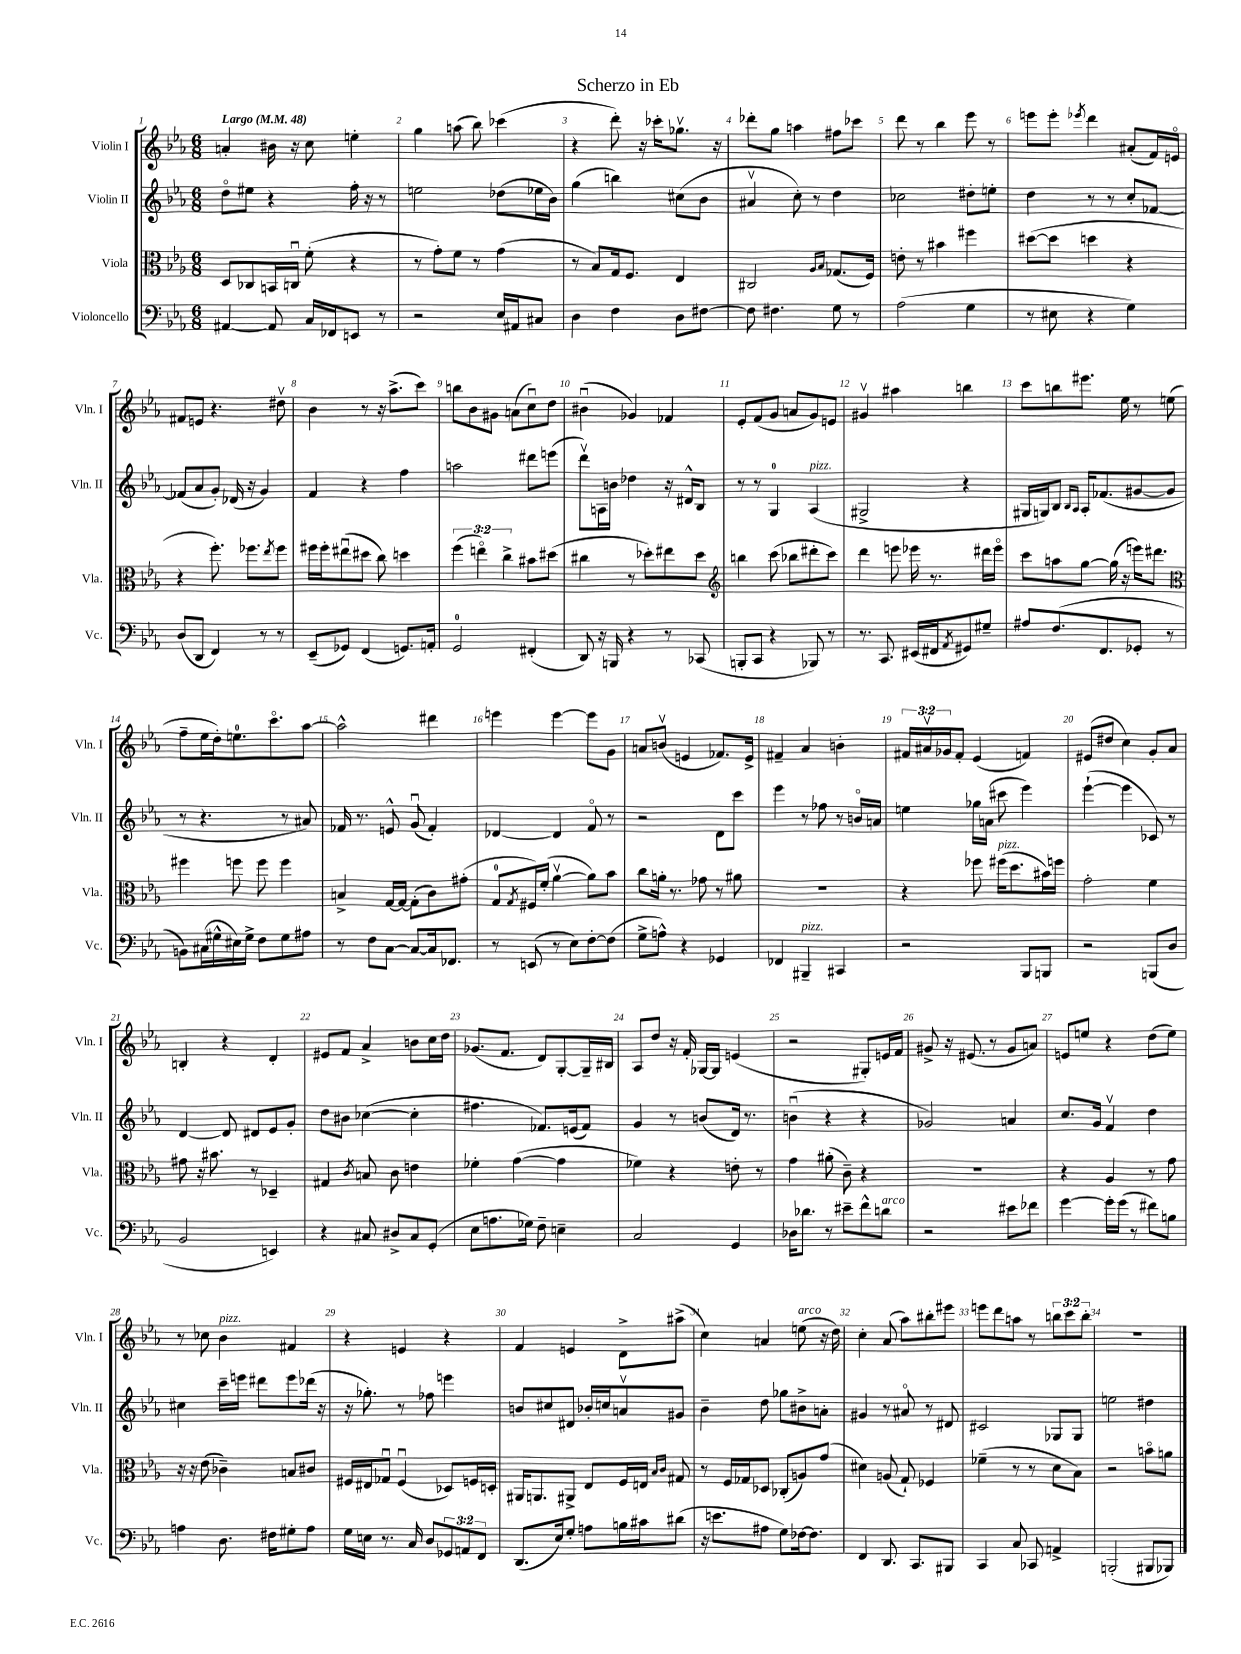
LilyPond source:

\header { title = "Scherzo in Eb" }
<<
\new StaffGroup <<
\new Staff = "s0" \with { instrumentName = "Violin I" shortInstrumentName = "Vln. I" } {
    \clef treble \key ees \major \numericTimeSignature \time 6/8 \override Staff.TupletNumber.text = #tuplet-number::calc-fraction-text \tempo "Largo" 4 = 48
    a'4-. bis'16 r16 c''8 e''4-. |
    g''4 a''8( bes''8) ces'''4( |
    r4 d'''8-.) r16 ces'''16-. ges''8.\upbow r16 |
    des'''8-. g''8 a''4 fis''8 ces'''8 |
    d'''8 r8 bes''4 ees'''8 r8 |
    e'''8 e'''8-. \acciaccatura { ees'''8 } d'''4 ais'8-.( f'16) e'16\flageolet |
    fis'8 e'8 r4. dis''8\upbow |
    bes'4 r8 r16 aes''8.->( c'''8) |
    b''8 bes'8 gis'8 a'8( c''8\downbow) d''8 |
    bis'4\downbow( ges'4) fes'4 |
    ees'8-. f'8( g'8 a'8 g'8) e'8 |
    gis'4\upbow ais''4 b''4 |
    c'''8 b''8 eis'''8. ees''16 r8 e''8( |
    f''8-- ees''16 d''16-.) e''8.-0 c'''8.\flageolet aes''8~ |
    aes''2-^ dis'''4 |
    e'''4 e'''4~ e'''8 g'8 |
    a'8 b'8\upbow( e'4 fes'8.) e'16-> |
    fis'4-- aes'4 b'4-. |
    \tuplet 3/2 { fis'16 ais'16\upbow ges'16 } fis'8-. ees'4( f'4) |
    eis'8( dis''8 c''4) g'8-. aes'8 |
    b4-. r4 d'4-. |
    eis'8 f'8 aes'4-> b'8 c''16 d''16 |
    ges'8.( f'8. d'8) g8~-. g16-- bis16 |
    aes8 d''8 r16 f'16-. ges16~ ges16 e'4( |
    r2 gis8-.) e'16 f'16 |
    gis'8-> r16 eis'8.( r8 gis'8 a'8) |
    e'8 e''8 r4 d''8( e''8) |
    r8 ces''8 bes'4^\markup { \italic "pizz." } fis'4 |
    r4 e'4 r4 |
    f'4 e'4 d'8-> ais''8->( |
    c''4) a'4 e''8^\markup { \italic "arco" }( r16 d''16) |
    c''4-. aes'8( aes''8) bis''8-. eis'''8 |
    e'''8 d'''8 a''8 r8 \tuplet 3/2 { b''8 c'''8 b''8-. } |
    R2. \bar "|." |
}
\new Staff = "s1" \with { instrumentName = "Violin II" shortInstrumentName = "Vln. II" } {
    \clef treble \key ees \major \numericTimeSignature \time 6/8
    d''8\flageolet eis''8 r4 f''16-. r16 r8 |
    e''2 des''8( ees''16 bes'16) |
    g''4( b''4) cis''8( bes'8 |
    ais'4\upbow c''8-.) r8 d''4 |
    ces''2 dis''8-. e''8-. |
    d''4 r8 r8 c''8-. fes'8~ |
    fes'8( aes'8 g'8-.) des'16( r16 g'4) |
    f'4 r4 f''4 |
    a''2 dis'''8 e'''8( |
    d'''8\upbow) a16 b'16 des''4 r16 dis'16-^ bes8 |
    r8 r8 g4-0 aes4^\markup { \italic "pizz." }( |
    gis2-> r4 |
    gis16 g16) bes8 \grace { bes16 aes16 } aes16-. fes'8.( gis'8~ gis'8 |
    r8 r4. r8 ais'8) |
    fes'16 r8. e'8-^ g'8\downbow( fes'4-.) |
    des'4~ des'4 f'8\flageolet r8 |
    r2 d'8 c'''8 |
    ees'''4 r8 fes''8 r8 b'16\flageolet a'16 |
    e''4 ges''16 a'16( cis'''8 ees'''4) |
    ees'''4~-!( ees'''4 ces'8) r8 |
    d'4~ d'8 dis'8 ees'8 g'8-. |
    d''8 bis'8 ces''4~( ces''4-. |
    fis''4. fes'8.) e'16( fes'8) |
    g'4 r8 b'8( d'16) r8. |
    b'4\downbow( r4 r4 |
    ges'2) a'4 |
    c''8. g'16 f'4\upbow d''4 |
    cis''4 c'''16-- e'''16 dis'''8 e'''8 des'''16( r16 |
    r16 ges''8.-.) r8 fes''8 e'''4 |
    b'8 cis''8 dis'8 bes'16-. c''16 a'8\upbow gis'8 |
    bes'4-- d''8 ges''8 bis'8-> a'8-. |
    gis'4 r8 ais'8\flageolet r8 dis'8 |
    cis'2 ges8 ges8 |
    e''2 dis''4 \bar "|." |
}
\new Staff = "s2" \with { instrumentName = "Viola" shortInstrumentName = "Vla." } {
    \clef alto \key ees \major \numericTimeSignature \time 6/8 \override Staff.TupletNumber.text = #tuplet-number::calc-fraction-text
    d8 ces8 b,16 c16\downbow f'8-.( r4 |
    r8 g'8-.) f'8 r8 g'4( |
    r8 bes8) g16 f8. ees4 |
    cis2 \grace { aes16 bes16 } ges8.( f16) |
    e'8-. r8 bis'4 fis''4 |
    dis''8~( dis''8 d''4 r4 |
    r4 f''8.-.) fes''8. \acciaccatura { ees''8 } fes''8 |
    fis''16 fis''16-. eis''8\downbow( dis''8 c''8) d''4 |
    \tuplet 3/2 { f''4( e''4\flageolet) c''4-> } bis'8 dis''8( |
    cis''4 r8 des''8-.) eis''8 des''8 |
    \clef treble b''4 c'''8( bes''8 dis'''8-. c'''8) |
    d'''4 e'''8 ees'''16 r8. dis'''16 ees'''16\flageolet |
    c'''8 a''8 g''8~ g''16( r16 e'''16) dis'''8. |
    \clef alto fis''4 f''8 f''8 f''4 |
    b4-> g16~ g16~ g8-.( c'8) gis'8-.( |
    g8-0 \acciaccatura { g8 } fis16) f'16-.( aes'4~\upbow aes'8) bes'8 |
    c''8 a'16-. r8. ges'8 r8 ais'8 |
    R2. |
    r4 fes''8 fis''16^\markup { \italic "pizz." }( d''8. bis'16) f''16 |
    g'2-. f'4 |
    gis'8 r16 bis'8. r8 des4-- |
    gis4 \acciaccatura { c'8 } b8 c'8 e'4 |
    fes'4-. g'4~( g'4 |
    fes'4) r4 e'8-. r8 |
    g'4 ais'8-.( c'8--) r4 |
    R2. |
    r4 aes4 r8 g'8 |
    r16 r16 ees'8( ces'4--) b8 cis'8 |
    fis16 eis16 ges8\downbow fis4\downbow( des8) f16 d16-. |
    ais,16 a,8. ais,8-> ees8 f16 e16 \grace { bes16 c'16 } gis8 |
    r8 f16 ges16 des8 ces8-.( a8) g'8( |
    dis'4) a8( g8-!) fes4 |
    fes'4--( r8 r8 d'8 bes8) |
    r2 b'8\flageolet a'8 \bar "|." |
}
\new Staff = "s3" \with { instrumentName = "Violoncello" shortInstrumentName = "Vc." } {
    \clef bass \key ees \major \numericTimeSignature \time 6/8 \override Staff.TupletNumber.text = #tuplet-number::calc-fraction-text
    ais,4~ ais,8 c16 fes,16 e,8 r8 |
    r2 ees16 ais,16 cis8 |
    d4 f4 d8 fis8~ |
    fis8 fis4. g8 r8 |
    aes2( g4 |
    r8 eis8 r4 g4) |
    d8( d,8 f,4) r8 r8 |
    ees,8--( ges,8) f,4( g,8.) a,16-. |
    g,2-0 fis,4-.( |
    d,8) r16 b,,16 r4 r8 ces,8( |
    b,,8-. c,8 r4 bes,,8) r8 |
    r8. c,8. eis,16( fis,16 \acciaccatura { aes,8 } gis,8) gis8-- |
    ais8 f8.( f,8. ges,8-. r8 |
    b,8) cis16( gis16-^ eis16) gis16-> f8 gis8 ais8 |
    r8 f8 c8~ c8~ c16 fes,8. |
    r8 e,8( r8 ees8) f8~-. f8( |
    g8-> a8-^) r4 ges,4 |
    fes,4 bis,,4--^\markup { \italic "pizz." } cis,4 |
    r2 bes,,8 b,,8 |
    r2 b,,8( d8 |
    bes,2 e,4) |
    r4 cis8 dis8-> cis8 g,8-.( |
    ees8 a8. ges16) f8-- e4-- |
    c2 g,4 |
    des16 des'8. r8 eis'8-- f'8-^ d'8^\markup { \italic "arco" } |
    r2 eis'8 fes'8 |
    g'4~ g'16-. g'16( r8 fis'8) b8 |
    a4 d8. fis16 gis8-. a8 |
    g16 e16 r8. c16 d8 \tuplet 3/2 { ges,8 a,8 f,8 } |
    d,8.( ees16) g8-. a8 b16 cis'16 dis'8( |
    r16 e'8. ais8 g8) fes16~ fes8. |
    f,4 d,8. c,8. bis,,8 |
    c,4 c8 ces,8 a,4-> |
    b,,2-.( bis,,8 bes,,8) \bar "|." |
}
>>
>>
\layout { \context { \Score \override BarNumber.break-visibility = ##(#f #t #t) barNumberVisibility = #all-bar-numbers-visible } }
